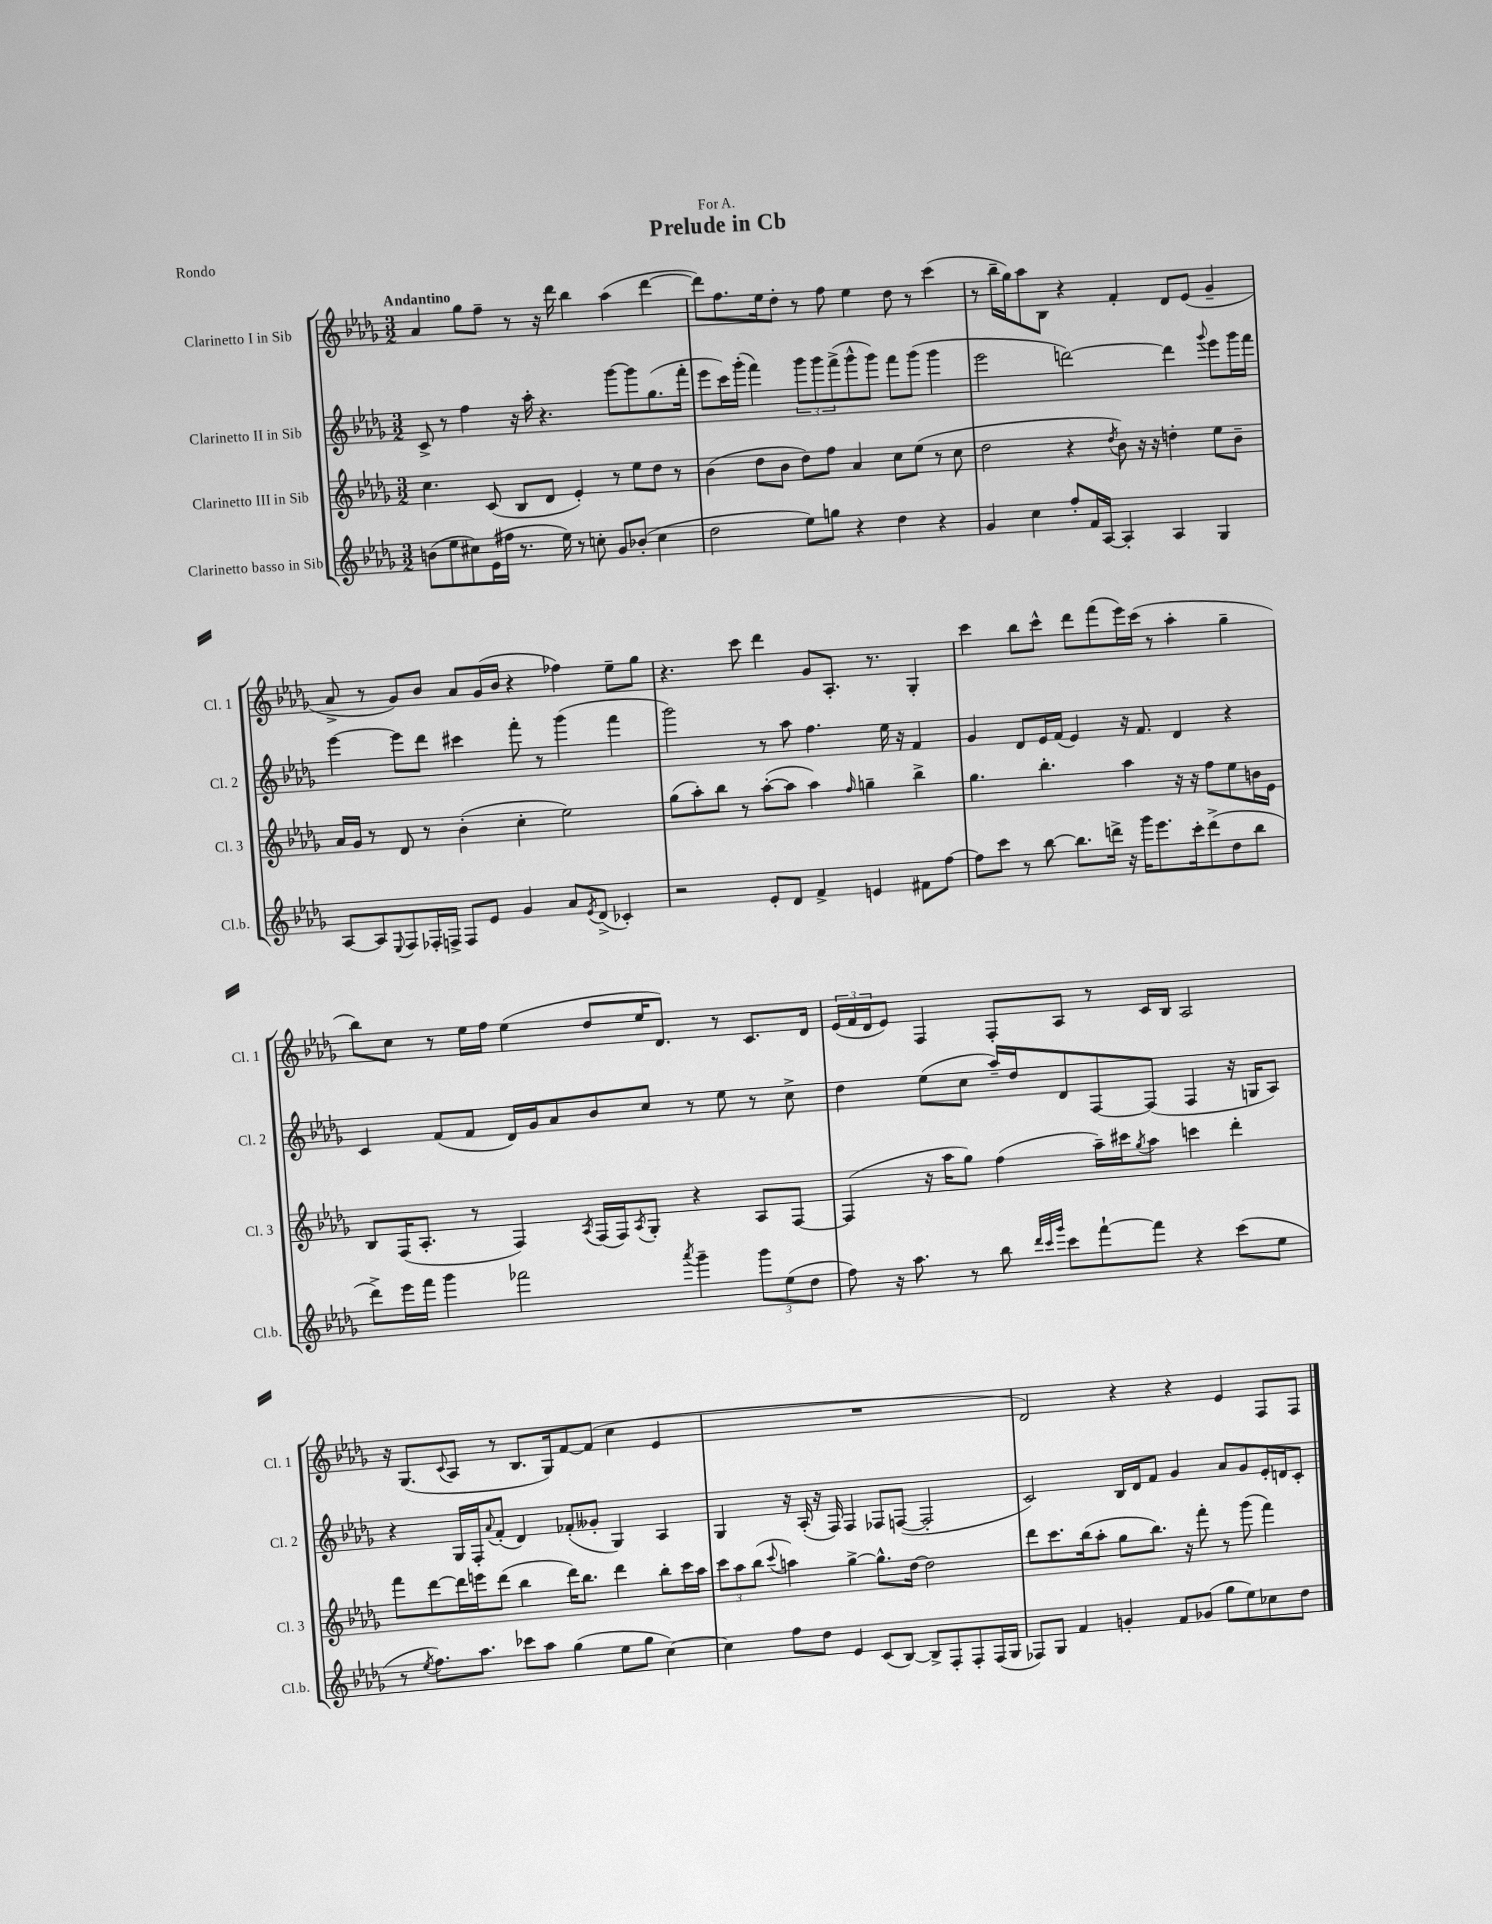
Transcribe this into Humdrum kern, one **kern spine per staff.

**kern	**kern	**kern	**kern
*part4	*part3	*part2	*part1
*staff4	*staff3	*staff2	*staff1
*I"Clarinetto basso in Sib	*I"Clarinetto III in Sib	*I"Clarinetto II in Sib	*I"Clarinetto I in Sib
*I'Cl.b.	*I'Cl. 3	*I'Cl. 2	*I'Cl. 1
*clefG2	*clefG2	*clefG2	*clefG2
*k[b-e-a-d-g-]	*k[b-e-a-d-g-]	*k[b-e-a-d-g-]	*k[b-e-a-d-g-]
*M3/2	*M3/2	*M3/2	*M3/2
=1	=1	=1	=1
!	!	!	!LO:TX:a:B:t=Andantino
(8bn\L	4.cc\	8c^/	4a-/
8ee-\	.	8r	.
8cc#X\)	.	4ff\	8gg-\L
(16e-\L	(8c/	.	8ff~\J
16ff#X\JJ	.	.	.
8.r	8B-/L	16r	8r
.	.	16aa-'\	.
.	8d-/J	4.r	16r
16ee-\)	.	.	16ddd-\
8r	4e-'/)	.	4bb-\
8ccn'\	.	.	.
8g-/L	8r	[8ggg-\L	(4aa-\
(8b-X'/J	8ee-\L	8ggg-\]	.
4cc\	8dd-\J	(8.gg-\	[4ddd-\
.	8r	.	.
.	.	16fff'\Jk	.
=2	=2	=2	=2
2dd-\	(4b-\	8eee-\L	8ddd-\L])
.	.	16ccc\L)	8.ff\
.	.	(16ggg-'\JJ	.
.	8dd-\L	4fff\)	.
.	.	.	16ee-\k
.	8b-\J	.	8dd-'\J
8ee-\L)	8dd-\L)	12ggg-\L	8r
.	.	12ggg-\	.
8ggn\J	8ff\J	.	8ff\
.	.	(12fff^\	.
4r	4a-/	8ggg-^^\	4ee-\
.	.	8ggg-\J)	.
4dd-\	8cc\L	8fff\L	8dd-\
.	(8ee-\J	(8ggg-\J	8r
4r	8r	4ggg-\	(4ccc\
.	8cc\	.	.
=3	=3	=3	=3
4g-/	2dd-\	2eee-\	8r
.	.	.	16bb-~\LL
.	.	.	16gg-\J)
4cc\	.	.	8aa-\
.	.	.	8B-\J
8ff'/L	4r	[2dddn\)	4r
16f/L	.	.	.
[16A-/JJ	.	.	.
.	8qdd-/	.	.
4A-'/]	8b-\)	.	4f'/
.	16r	.	.
.	16r	.	.
4A-/	4ddn'\	4ddd\]	8d-/L
.	.	.	(8e-/J
.	.	8qqggg-/	.
4G-/	8ee-\L	8eee-\L	4g-~/
.	8b-~\J	16ggg-\L	.
.	.	16fff\JJ	.
!!LO:LB:g=z
=4	=4	=4	=4
[8A-/L	16a-/LL	[4eee-\	8a-^/
.	16g-/JJ	.	.
8A-/]	8r	.	8r
8qqE-/	.	.	.
8F/	8d-/	8eee-\L]	8g-/L)
16F-X'/L	8r	8ddd-\J	8b-/J
16Fn^/JJ	.	.	.
8F/L	(4b-'\	4ccc#X\	8a-/L
8e-/J	.	.	(16g-/L
.	.	.	16b-/JJ
4g-/	4cc'\	8fff'\	4r
.	.	8r	.
8a-/L	2ee-\)	(4ggg-\	4ff-X\)
8qe-/	.	.	.
(8d-^/J	.	.	.
4c-X'/)	.	4fff\	8ee-~\L
.	.	.	8gg-\J
=5	=5	=5	=5
2r	(8gg-\L	2ggg-\)	4.r
.	8aa-'\)	.	.
.	8bb-\J	.	.
.	8r	.	8ccc\
8e-'/L	([8aa-'\L	8r	4ddd-\
8d-/J	8aa-\J]	8aa-\	.
4f^/	4aa-\)	4.ff\	8g-/L
.	.	.	8.A-'/J
.	16qqff/	.	.
4en/	4ggn~\	.	.
.	.	.	8.r
.	.	16ee-\	.
.	.	16r	.
8f#X\L	4bb-^\	4f/	4G-'/
[8ff\J	.	.	.
=6	=6	=6	=6
8ff\L]	4.gg-\	4g-/	4ccc\
8ccc\J	.	.	.
8r	.	8d-/L	8bb-\L
[8bb-\	4.bb-'\	16e-/L	8ccc^^\J
.	.	(16f/JJ	.
8.bb-\L]	.	4e-/)	8ddd-\L
.	.	.	(8fff\
16dddn^\Jk	.	.	.
16r	4aa-\	16r	16eee-\L)
16ggg-\KL	.	8.f/	(16ccc\JJ
8.eee-\	.	.	8r
.	16r	4d-/	4aa-'\
16ccc'\k	16r	.	.
(8ddd^\	8ff\L	.	.
8dd-\	8ee-\	4r	4gg-~\
8bb-\J	16bn\L	.	.
.	16e-\JJ	.	.
!!LO:LB:g=z
=7	=7	=7	=7
8ddd-^\L)	8B-/L	4c/	8bb-\L)
16eee-\L	(16F/K	.	8cc\J
16fff\JJ	8.A-'/J	.	.
4ggg-\	.	(8f/L	8r
.	8r	8f/J	16ee-\LL
.	.	.	16ff\JJ
2fff-X\	4F/)	16d-/LL)	(4ee-\
.	.	16g-/J	.
.	.	8a-/	.
.	8qA-/	.	.
.	(16F/LL	8b-/	8dd-/L
.	16F/J)	.	.
.	8qA-/	.	.
.	8G-'/J	8cc/J	16ee-/K
.	.	.	8.d-/J)
8qaaa-/	.	.	.
4ggg-~\	4r	8r	.
.	.	8ee-\	8r
12ggg-\L	8A-/L	8r	8.c/L
(12ee-\	.	.	.
.	[8F/J	8cc^\	.
12dd-\J	.	.	.
.	.	.	16d-/Jk
=8	=8	=8	=8
8ff\)	(4F/]	4dd-\	(24e-/LL
.	.	.	24f/
.	.	.	24d-/J
16r	.	.	8e-/J)
8.aa-\	.	.	.
.	16r	(8ee-\L	4F/
.	16aa-\KL	.	.
8r	8gg-\J)	8cc\J	.
8bb-\	(4ff\	16aa-~/LL)	8F'/L
.	.	16dd-/J	.
32qqddd-/LLL	.	.	.
32qqccc/	.	.	.
32qqggg-/JJJ	.	.	.
8ccc\L	.	8d-/	8A-/J
[8fff`\	16aa-~\LL)	[8F/	8r
.	16ccc#X\J	.	.
.	8qgg-/	.	.
8fff\J]	8aa-\J	(8F/J]	16c/LL
.	.	.	16B-/JJ
4r	4cccn\	4F/	2A-/
(8ccc\L	4ddd-'\	16r	.
.	.	16Gn/KL	.
8ee-\J	.	8A-/J)	.
!!LO:LB:g=z
=9	=9	=9	=9
8r	8fff\L	4r	16r
.	.	.	(8.G-/L
8qee-/	.	.	.
8.ff\L)	[8ddd-\	.	.
.	.	.	8qqc/
.	16ddd-\L]	16G-/LL	8A-/J
8.aa-\J	16eeen\J	16F'/J	.
.	.	8qqa-/	.
.	(8ddd-\J	(8f'/J	8r
8ccc-X\L	4bb-\	4d-/)	8.B-/L
8aa-\J	.	.	.
.	.	.	16G-/k)
(4gg-\	16ddd-\KL)	(8f-X'/L	[8f/
.	8.bb-\J	.	.
.	.	8g--X'/J	(8f/J]
8ee-\L	4ddd-\	4G-/)	4cc\
8gg-\J	.	.	.
[4cc\)	8bb-'\L	4A-/	4e-/
.	16ccc\L	.	.
.	16aa-\JJ	.	.
=10	=10	=10	=10
4cc\]	12ccc\L	4G-/	1.r
.	12aa-\	.	.
.	(12bb-\J	.	.
.	8qqccc/	.	.
8ff\L	4aan\)	16r	.
.	.	(16A-'/	.
8dd-\J	.	16r	.
.	.	16F/)	.
4e-/	[4gg-^\	4F/	.
(8c/L	8.gg-^^\L]	8F-X/L	.
[8B-/J)	.	([8Fn/J	.
.	[16dd-\Jk	.	.
8B-^/L]	2dd-\]	2F'/]	.
8F'/	.	.	.
8F'/	.	.	.
(16F/L	.	.	.
16G-/JJ	.	.	.
=11	=11	=11	=11
8F-X/L)	8ddd-\L	2c/)	2d-/)
8G-/J	8.ccc\	.	.
4f/	.	.	.
.	(16bb-\k	.	.
.	8aa-'\J	.	.
4gn'/	8gg-\L	16B-/LL	4r
.	.	16d-/J	.
.	8.bb-\J)	8f/J	.
8f/L	.	4g-/	4r
.	16r	.	.
(8g-X/J	8fff'\	.	.
8gg-\L	8r	8a-/L	4e-/
8ee-\)	(8ggg-\	8g-/	.
8cc-X\	4fff\)	16e-'/L	8F/L
.	.	16dn/J	.
8dd-\J	.	8c'/J	8F/J
==	==	==	==
*-	*-	*-	*-
